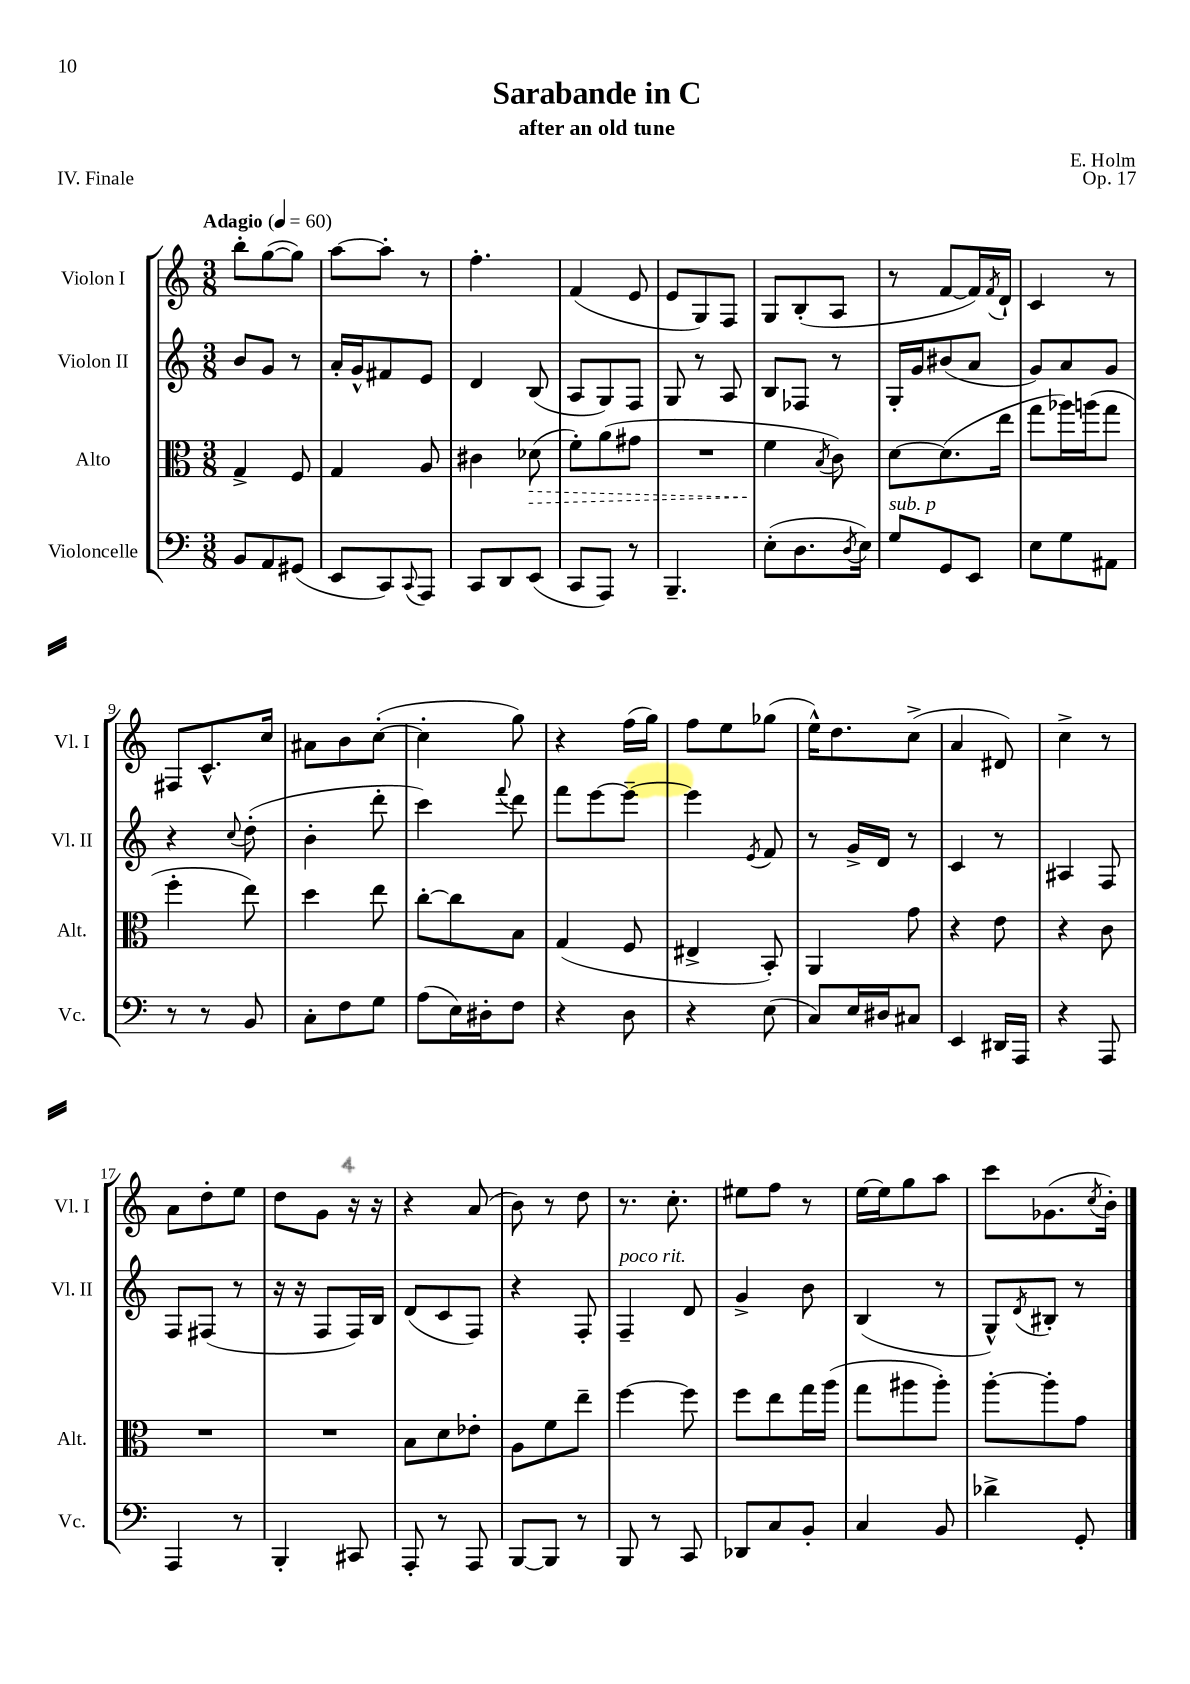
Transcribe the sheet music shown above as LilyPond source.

\header { title = "Sarabande in C" composer = "E. Holm" subtitle = "after an old tune" opus = "Op. 17" piece = "IV. Finale" }
<<
\new StaffGroup <<
\new Staff = "s0" \with { instrumentName = "Violon I" shortInstrumentName = "Vl. I" } {
    \clef treble \key c \major \numericTimeSignature \time 3/8 \tempo "Adagio" 4 = 60
    b''8-. g''8~( g''8) |
    a''8~ a''8-. r8 |
    f''4.-. |
    f'4( e'8 |
    e'8 g8) f8 |
    g8 b8-.( a8 |
    r8 f'8~ f'16) \acciaccatura { f'8 } d'16-! |
    c'4 r8 |
    fis8 c'8.-^ c''16 |
    ais'8 b'8 c''8~-.( |
    c''4-. g''8) |
    r4 f''16( g''16) |
    f''8 e''8 ges''8( |
    e''16-^) d''8. c''8->( |
    a'4 dis'8) |
    c''4-> r8 |
    a'8 d''8-. e''8 |
    d''8 g'8 r16 r16 |
    r4 a'8( |
    b'8) r8 d''8 |
    r8. c''8.-. |
    eis''8 f''8 r8 |
    e''16~ e''16 g''8 a''8 |
    c'''8 ges'8.( \acciaccatura { c''8 } b'16-.) \bar "|." |
}
\new Staff = "s1" \with { instrumentName = "Violon II" shortInstrumentName = "Vl. II" } {
    \clef treble \key c \major \numericTimeSignature \time 3/8
    b'8 g'8 r8 |
    a'16-. g'16-^ fis'8 e'8 |
    d'4 b8( |
    a8 g8) f8 |
    g8 r8 a8 |
    b8 fes8 r8 |
    g16-. g'16 bis'8( a'8 |
    g'8) a'8 g'8 |
    r4 \appoggiatura { c''8 } d''8-.( |
    b'4-. d'''8-. |
    c'''4) \appoggiatura { f'''8 } d'''8 |
    f'''8 e'''8~ e'''8~-- |
    e'''4 \acciaccatura { e'8 } f'8 |
    r8 g'16-> d'16 r8 |
    c'4 r8 |
    ais4 f8 |
    f8 fis8( r8 |
    r16 r16 f8 f16) b16 |
    d'8( c'8 f8) |
    r4 f8-. |
    f4--^\markup { \italic "poco rit." } d'8 |
    g'4-> b'8 |
    b4( r8 |
    g8-^) \acciaccatura { d'8 } bis8-. r8 \bar "|." |
}
\new Staff = "s2" \with { instrumentName = "Alto" shortInstrumentName = "Alt." } {
    \clef alto \key c \major \numericTimeSignature \time 3/8
    g4-> f8 |
    g4 a8 |
    cis'4 \once \override Hairpin.style = #'dashed-line des'8\>( |
    f'8-.) a'8( gis'8 |
    R4. |
    f'4\! \acciaccatura { b8 } c'8) |
    d'8~ d'8.( e''16 |
    g''8 aes''16) a''16( g''8 |
    f''4-. e''8) |
    d''4 e''8 |
    c''8~-. c''8 b8 |
    g4( f8 |
    eis4-> b,8-.) |
    a,4 g'8 |
    r4 e'8 |
    r4 c'8 |
    R4. |
    R4. |
    b8 d'8 ees'8-. |
    a8 f'8 e''8-- |
    f''4~ f''8 |
    f''8 e''8 g''16 a''16( |
    g''8 ais''8 ais''8-.) |
    a''8~-. a''8-. g'8 \bar "|." |
}
\new Staff = "s3" \with { instrumentName = "Violoncelle" shortInstrumentName = "Vc." } {
    \clef bass \key c \major \numericTimeSignature \time 3/8
    b,8 a,8 gis,8( |
    e,8 c,8) \appoggiatura { c,8 } a,,8 |
    c,8 d,8 e,8( |
    c,8 a,,8) r8 |
    b,,4.-- |
    e8-.( d8. \acciaccatura { d8 } e16) |
    g8^\markup { \italic "sub. p" } g,8 e,8 |
    e8 g8 ais,8 |
    r8 r8 b,8 |
    c8-. f8 g8 |
    a8( e16) dis16-. f8 |
    r4 d8 |
    r4 e8( |
    c8) e16 dis16 cis8 |
    e,4 dis,16 a,,16 |
    r4 a,,8 |
    a,,4 r8 |
    b,,4-. cis,8 |
    a,,8-. r8 a,,8 |
    b,,8~ b,,8 r8 |
    b,,8 r8 c,8 |
    des,8 c8 b,8-. |
    c4 b,8 |
    des'4-> g,8-. \bar "|." |
}
>>
>>
